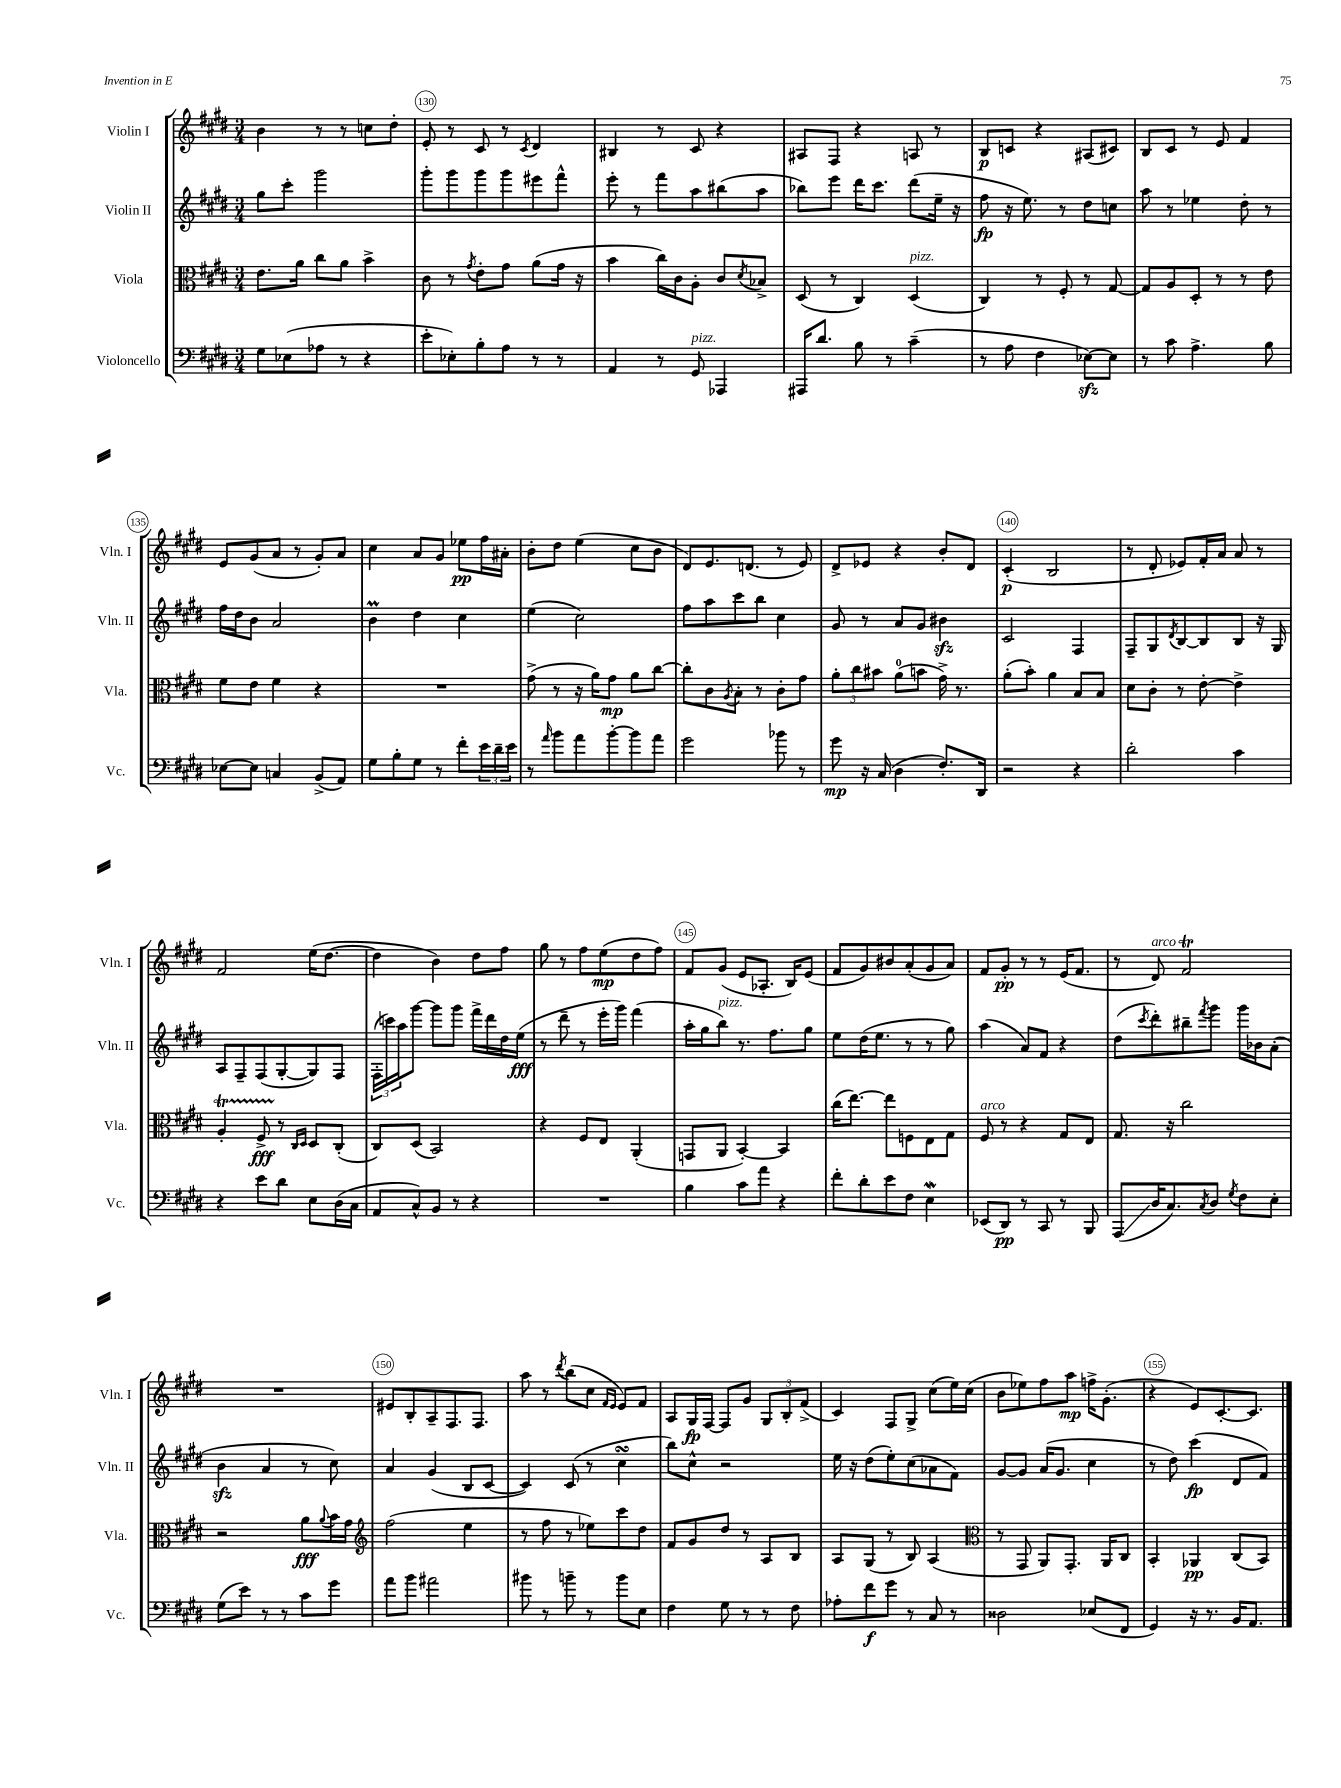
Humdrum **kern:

**kern	**kern	**kern	**kern
*staff4	*staff3	*staff2	*staff1
*clefF4	*clefC3	*clefG2	*clefG2
*k[f#c#g#d#]	*k[f#c#g#d#]	*k[f#c#g#d#]	*k[f#c#g#d#]
*M3/4	*M3/4	*M3/4	*M3/4
8G#\L	8.e\L	8gg#\L	4b\
(8E-\	.	8ccc#'\J	.
.	16a\Jk	.	.
8A-\J	8cc#\L	2ggg#\	8r
8r	8a\J	.	8r
4r	4b^\	.	8cc\L
.	.	.	8dd#'\J
=	=	=	=
8e'\L	8c#\	8ggg#'\L	8e'/
8E-'\)	8r	8ggg#\	8r
.	8qg#/	.	.
8B'\	8e'\L	8ggg#\	8c#/
8A\J	8g#\J	8ggg#\	8r
.	.	.	8qc#/
8r	(8a\L	8eee#\	4d#/
8r	16g#\Jk	8fff#^^\J	.
.	16r	.	.
=	=	=	=
4AA/	4b\	8eee'\	4B#/
.	.	8r	.
8r	16cc#\LL)	8fff#\L	8r
.	16c#\J	.	.
8GG#/	8A'\J	8aa\	8c#/
4AAA-/	8c#/L	(8bb#\	4r
.	8qd#/	.	.
.	8B-^/J	8aa\J	.
=	=	=	=
16AAA#/LK	(8D#/	8bb-\L)	8A#/L
8.d#/J	.	.	.
.	8r	8eee\J	8F#/J
8B\	4C#/)	16ddd#\LK	4r
.	.	8.ccc#\J	.
8r	.	.	.
(4c#~\	(4D#/	(8ddd#\L	8A/
.	.	16ee~\Jk	8r
.	.	16r	.
=	=	=	=
8r	4C#/)	8ff#\	8B/L
8A\	.	16r	8c/J
.	.	8.ee\)	.
4F#\	8r	.	4r
.	8F#'/	8r	.
[8E-\L)	8r	8dd#\L	(8A#/L
8E-\]J	[8G#/	8cc\J	8c#/J)
=	=	=	=
8r	8G#/]L	8aa\	8B/L
8c#\	8A/	8r	8c#/J
4.A^\	8D#'/J	4ee-\	8r
.	8r	.	8e/
.	8r	8dd#'\	4f#/
8B\	8e\	8r	.
=	=	=	=
[8E-\L	8f#\L	16ff#\LL	8e/L
.	.	16dd#\J	.
8E-\]J	8e\J	8b\J	(8g#/
4C/	4f#\	2a/	8a/J
.	.	.	8r
(8BB^/L	4r	.	8g#'/L)
8AA/J)	.	.	8a/J
=	=	=	=
8G#\L	2.r	4b\	4cc#\
8B'\	.	.	.
8G#\J	.	4dd#\	8a/L
8r	.	.	8g#/J
8f#'\L	.	4cc#\	8ee-\L
24e\L	.	.	16ff#\L
24d#~\	.	.	.
.	.	.	16a#'\JJ
24e\JJ	.	.	.
=	=	=	=
8r	(8g#^\	(4ee\	8b'\L
16qqa/	.	.	.
8b\L	8r	.	8dd#\J
8a\	16r	2cc#\)	(4ee\
.	16a\LK)	.	.
[8b'\	8g#\J	.	.
8b\]	8a\L	.	8cc#\L
8a\J	[8cc#\J	.	8b\J
=	=	=	=
2g#\	8cc#'\]L	8ff#\L	8d#/L)
.	8c#\	8aa\	8.e/
.	8qA/	.	.
.	8B'\J	8ccc#\	.
.	.	.	(8.d/J
.	8r	8bb\J	.
8b-\	8c#'\L	4cc#\	8r
8r	8g#\J	.	8e/)
=	=	=	=
8g#\	12a'\L	8g#/	8d#^/L
.	12cc#\	.	.
16r	.	8r	8e-/J
.	12b#\J	.	.
(16C#/	.	.	.
4D#\	(8a\L	8a/L	4r
.	8b\J	8g#/J	.
8.F#'/L)	16g#^\)	4b#\	8b'/L
.	8.r	.	.
.	.	.	8d#/J
16DD#/Jk	.	.	.
=	=	=	=
2r	(8a'\L	2c#/	(4c#'/
.	8b'\J)	.	.
.	4a\	.	2B/
4r	8B/L	4F#/	.
.	8B/J	.	.
=	=	=	=
2d#'\	8d#\L	8F#~/L	8r
.	8c#'\J	8G#/	8d#'/
.	.	8qd#/	.
.	8r	[8B/	8e-/L)
.	[8e'\	8B/]	16f#'/L
.	.	.	16a/JJ
4c#\	4e^\]	8B/J	8a/
.	.	16r	8r
.	.	16G#/	.
=	=	=	=
4r	4A'/	8A/L	2f#/
.	.	8F#~/	.
8e\L	8F#^/	(8F#/	.
8d#\J	8r	[8G#'/	.
.	16qqC#/LL	.	.
.	16qqD#/JJ	.	.
8E\L	8D#/L	8G#/])	(16ee\LK
.	.	.	[8.dd#\J
(16D#\L	(8C#'/J	8F#/J	.
16C#\JJ	.	.	.
=	=	=	=
8AA/L	8C#/L)	(24F#'\LL	4dd#\]
.	.	24ccc\)	.
.	.	24aa\J	.
8C#^^/)	(8D#/J	[8ggg#\J	.
8BB/J	2BB/)	8ggg#\]L	4b\)
8r	.	8ggg#\J	.
4r	.	16fff#^\LL	8dd#\L
.	.	16ddd#\	.
.	.	16dd#\	8ff#\J
.	.	(16ee\JJ	.
=	=	=	=
2.r	4r	8r	8gg#\
.	.	8ddd#~\	8r
.	8F#/L	8r	8ff#\L
.	8E/J	16eee'\LL	(8ee\
.	.	16ggg#\JJ)	.
.	(4AA'/	(4fff#\	8dd#\
.	.	.	8ff#\J)
=	=	=	=
4B\	8GG/L	16aa'\LL	8f#/L
.	.	16gg#\J	.
.	8AA/J	8bb\J)	(8g#/J
8c#\L	[4BB'/)	8.r	8e/L
8a\J	.	.	8.A-'/J
.	.	8.ff#\L	.
4r	4BB/]	.	.
.	.	.	16B/LK)
.	.	8gg#\J	(8e/J
=	=	=	=
8f#'\L	(16cc#\LK	8ee\L	8f#/L
.	[8.ee\J)	.	.
8d#'\	.	(16dd#\K	8g#/)
.	.	8.ee\J	.
8e\	8ee\]L	.	8b#/
8F#\J	8F\	8r	(8a'/
4E\	8E\	8r	8g#/
.	8G#\J	8gg#\)	8a/J)
=	=	=	=
(8EE-/L	8F#/	(4aa\	8f#/L
8DD#/J)	8r	.	8g#'/J
8r	4r	8a/L)	8r
8CC#/	.	8f#/J	8r
8r	8G#/L	4r	(16e/LK
.	.	.	8.f#/J
8BBB/	8E/J	.	.
=	=	=	=
(8AAA/L	8.G#/	(8dd#\L	8r
.	.	8qccc#/	.
16D#/K	.	8ddd#'\)	8d#/)
8.C#/)	16r	.	.
.	2cc#\	8bb#~\	2f#/
8qC#/	.	8qfff#/	.
8D#/J	.	8ggg#\J	.
8qG#/	.	.	.
8F#\L	.	16ggg#\LL	.
.	.	16b-\J	.
8E'\J	.	(8a'\J	.
=	=	=	=
(8G#\L	2r	4b\	2.r
8e\J)	.	.	.
8r	.	4a/	.
8r	.	.	.
8c#\L	8a\L	8r	.
.	8qqa/	.	.
8g#\J	16b\L	8cc#\)	.
.	16g#\JJ	.	.
=	=	=	=
*	*clefG2	*	*
8a\L	(2ff#\	4a/	8e#/L
8b\J	.	.	8B'/
2a#\	.	(4g#/	8A~/
.	.	.	8.F#/
.	4ee\	8B/L	.
.	.	.	8.F#/J
.	.	[8c#/J	.
=	=	=	=
8b#\	8r	4c#/])	8aa\
8r	8ff#\	.	8r
.	.	.	8qddd#/
8b~\	8r	(8c#/	(8bb\L
8r	8ee-\L)	8r	8cc#\J
.	.	.	16qqf#/LL
.	.	.	16qqe/JJ
8b\L	8ccc#\	4cc#\	8e/L)
8E\J	8dd#\J	.	8f#/J
=	=	=	=
4F#\	8f#/L	8bb\L)	8A/L
.	8g#/	8cc#^^\J	16G#/L
.	.	.	[16F#/JJ
8G#\	8dd#/J	2r	8F#/]L
8r	8r	.	8g#/J
8r	8A/L	.	12G#/L
.	.	.	12B'/
8F#\	8B/J	.	.
.	.	.	(12f#^/J
=	=	=	=
8A-'\L	8A/L	16ee\	4c#/)
.	.	16r	.
8f#\	(8G#/J	(8dd#\L	.
8g#\J	8r	8ee'\)	8F#/L
8r	8B/)	(8cc#\	8G#^/J
8C#/	(4A/	8a-\	(8cc#\L
8r	.	8f#\J)	16ee\L)
.	.	.	(16cc#\JJ
=	=	=	=
*	*clefC3	*	*
2D##\	8r	[8g#/L	8b\L
.	8GG#/	8g#/]J	8ee-\)
.	8AA/L)	(16a/LK	8ff#\
.	.	8.g#/J	.
.	8.GG#'/J	.	8aa\J
(8E-/L	.	4cc#\	16ff^\LK
.	16AA/LK	.	(8.g#'\J
8FF#/J	8C#/J	.	.
=	=	=	=
4GG#/)	4BB'/	8r	4r
.	.	8dd#\)	.
16r	4AA-/	(4ccc#\	8e/L)
8.r	.	.	.
.	.	.	[8.c#'/
16BB/LK	(8C#/L	8d#/L	.
8.AA/J	.	.	8.c#/]J
.	8BB/J)	8f#/J)	.
==	==	==	==
*-	*-	*-	*-
